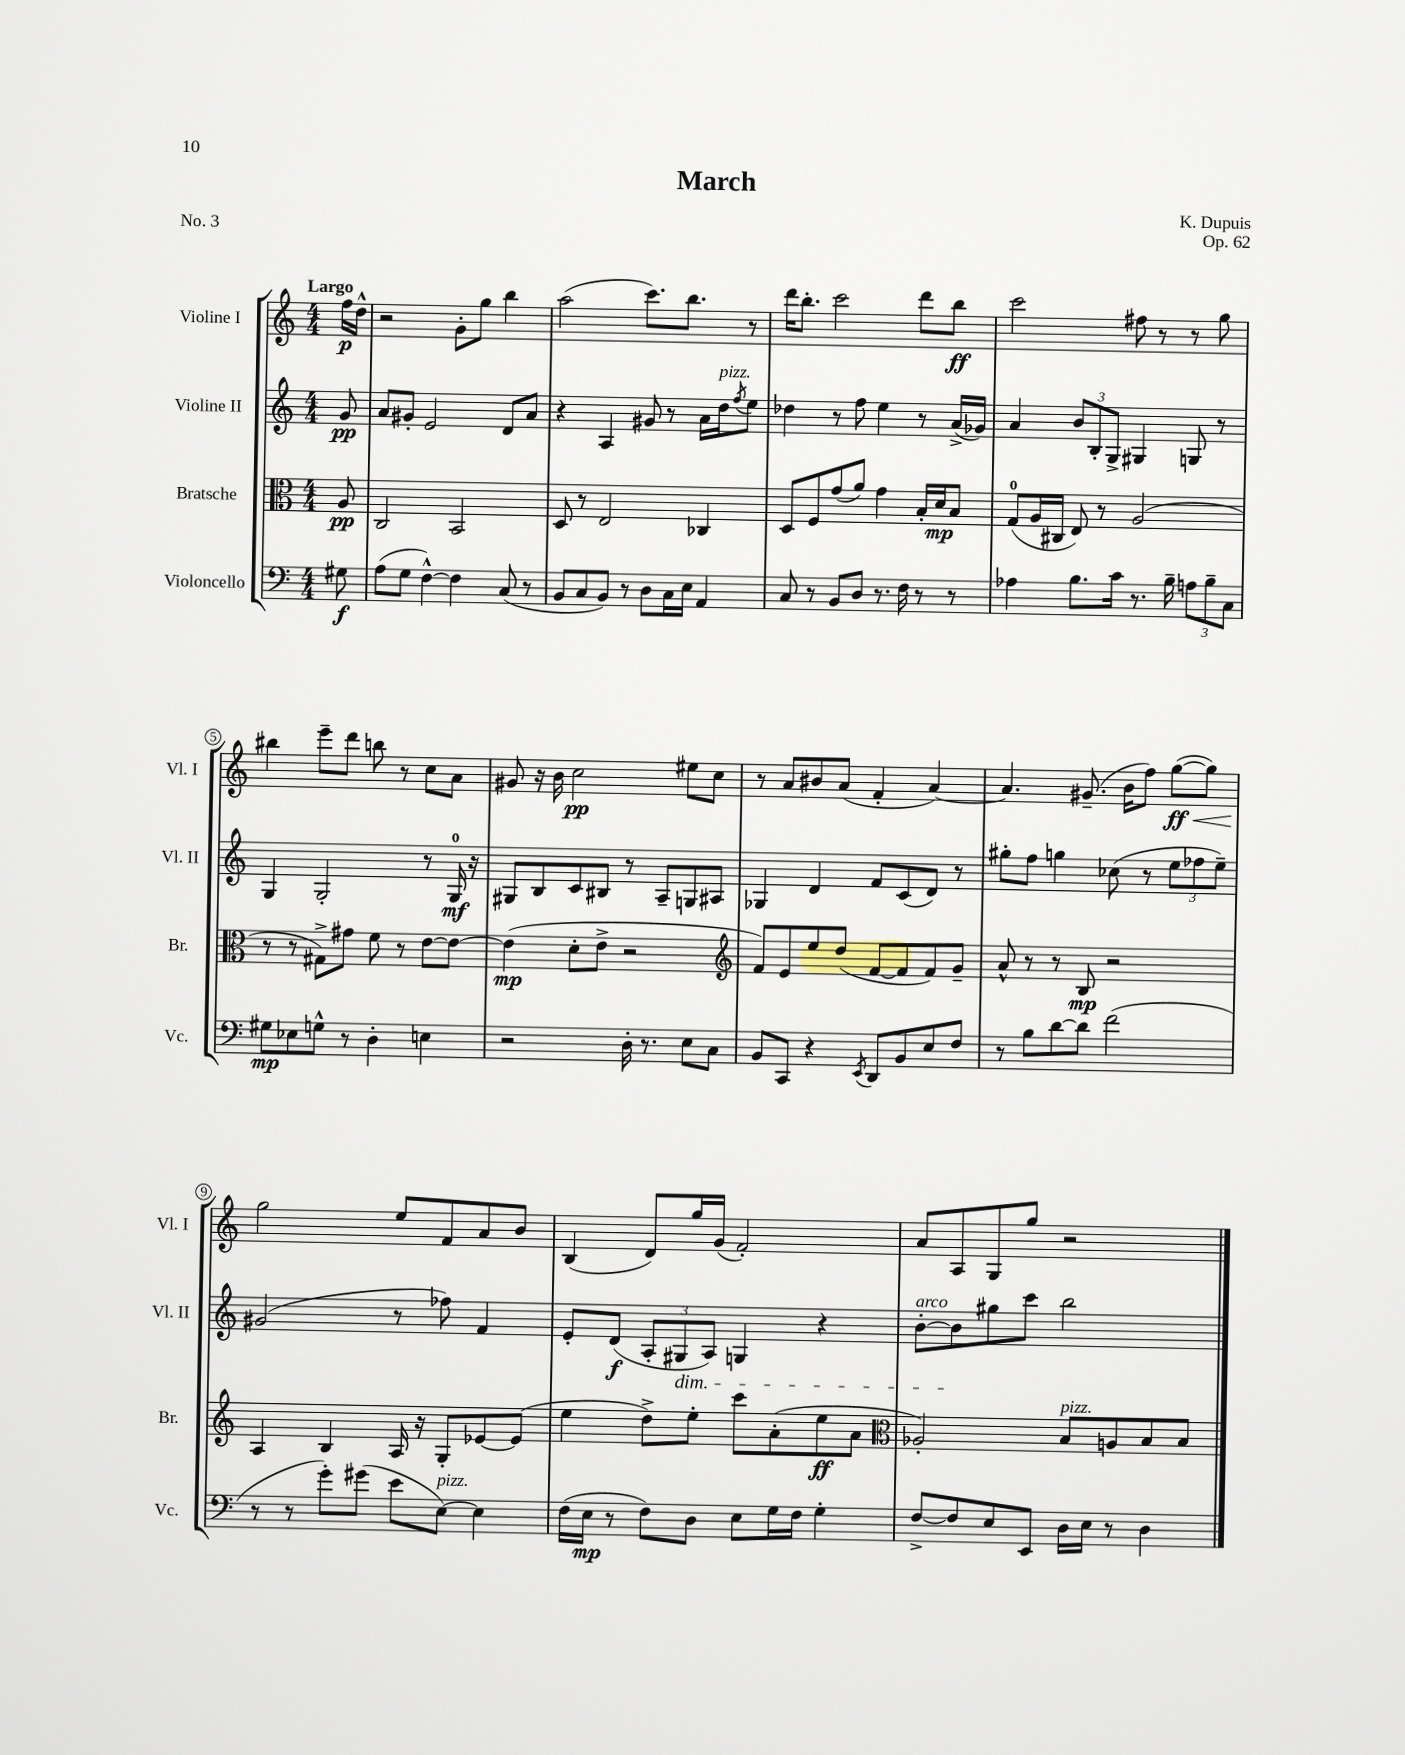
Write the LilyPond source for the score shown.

\header { title = "March" composer = "K. Dupuis" opus = "Op. 62" piece = "No. 3" }
<<
\new StaffGroup <<
\new Staff = "s0" \with { instrumentName = "Violine I" shortInstrumentName = "Vl. I" } {
    \clef treble \key c \major \numericTimeSignature \time 4/4 \partial 8 \tempo "Largo"
    f''16\p d''16-^ |
    r2 g'8-. g''8 b''4 |
    a''2( c'''8.) b''8. r8 |
    d'''16 b''8.-. c'''2 d'''8 b''8\ff |
    c'''2 fis''8 r8 r8 g''8 |
    bis''4 e'''8-- d'''8 b''8 r8 c''8 a'8 |
    gis'8 r16 b'16 c''2\pp eis''8 c''8 |
    r8 a'8 bis'8 a'8( f'4-. a'4~) |
    a'4. gis'8.--( b'16 f''8) g''8~\ff\<( g''8) |
    g''2\! e''8 f'8 a'8 b'8 |
    b4( d'8) g''16 g'16( f'2-.) |
    a'8 a8 g8 g''8 r2 \bar "|." |
}
\new Staff = "s1" \with { instrumentName = "Violine II" shortInstrumentName = "Vl. II" } {
    \clef treble \key c \major \numericTimeSignature \time 4/4 \partial 8
    g'8\pp |
    a'8 gis'8-. e'2 d'8 a'8 |
    r4 a4 gis'8 r8 a'16 d''16^\markup { \italic "pizz." } \acciaccatura { f''8 } e''8 |
    des''4 r8 f''8 e''4 r8 a'16->( ges'16) |
    a'4 \tuplet 3/2 { b'8 b8-. g8-> } gis4 g8 r8 |
    g4 g2-. r8 g16-0\mf r16 |
    gis8 b8 c'8 bis8 r8 a8-- g8 ais8 |
    ges4 d'4 f'8 c'8( d'8) r8 |
    gis''8-. f''8 g''4 ces''8( r8 \tuplet 3/2 { e''8 fes''8 e''8--) } |
    gis'2( r8 fes''8) f'4 |
    e'8-. d'8\f( \tuplet 3/2 { a8-. gis8\dim a8) } g4 r4 |
    b'8~-.^\markup { \italic "arco" } b'8\! gis''8 c'''8 b''2 \bar "|." |
}
\new Staff = "s2" \with { instrumentName = "Bratsche" shortInstrumentName = "Br." } {
    \clef alto \key c \major \numericTimeSignature \time 4/4 \partial 8
    a8\pp |
    c2 b,2 |
    d8 r8 e2 ces4 |
    d8 f8 g'8( a'8) g'4 b16-. d'16\mp b8 |
    g8-0( a16 cis16 e8) r8 a2( |
    r8 r8 gis8->) gis'8 f'8 r8 e'8~ e'8~ |
    e'4\mp( d'8-. e'8-> r2 |
    \clef treble f'8) e'8 e''8 d''8( f'8~ f'8 f'8) g'8-- |
    a'8-^ r8 r8 b8\mp r2 |
    a4 b4 a16 r16 g8-. ees'8~ ees'8( |
    e''4 d''8->) e''8-. c'''8 a'8-.( e''8\ff a'8 |
    \clef alto aes2-.) b8^\markup { \italic "pizz." } a8 b8 b8 \bar "|." |
}
\new Staff = "s3" \with { instrumentName = "Violoncello" shortInstrumentName = "Vc." } {
    \clef bass \key c \major \numericTimeSignature \time 4/4 \partial 8
    gis8\f |
    a8( g8 f4~-^) f4 c8( r8 |
    b,8 c8 b,8) r8 d8 c16 e16 a,4 |
    c8 r8 b,8 d8 r8. f16 r8 r8 |
    aes4 b8. c'16 r8. b16-- \tuplet 3/2 { a8 b8-- c8 } |
    gis8\mp ees8 g8-^ r8 d4-. e4 |
    r2 d16-. r8. e8 c8 |
    b,8 c,8 r4 \acciaccatura { e,8 } d,8 b,8 e8 f8 |
    r8 b8 d'8~ d'8 f'2( |
    r8 r8 g'8-.) gis'8( e'8 e8~^\markup { \italic "pizz." }) e4 |
    f16( e16\mp r8 f8) d8 e8 g16 f16 g4-. |
    f8~-> f8 e8 e,8 d16 e16 r8 d4 \bar "|." |
}
>>
>>
\layout { \context { \Score \override BarNumber.stencil = #(make-stencil-circler 0.1 0.3 ly:text-interface::print) } }
